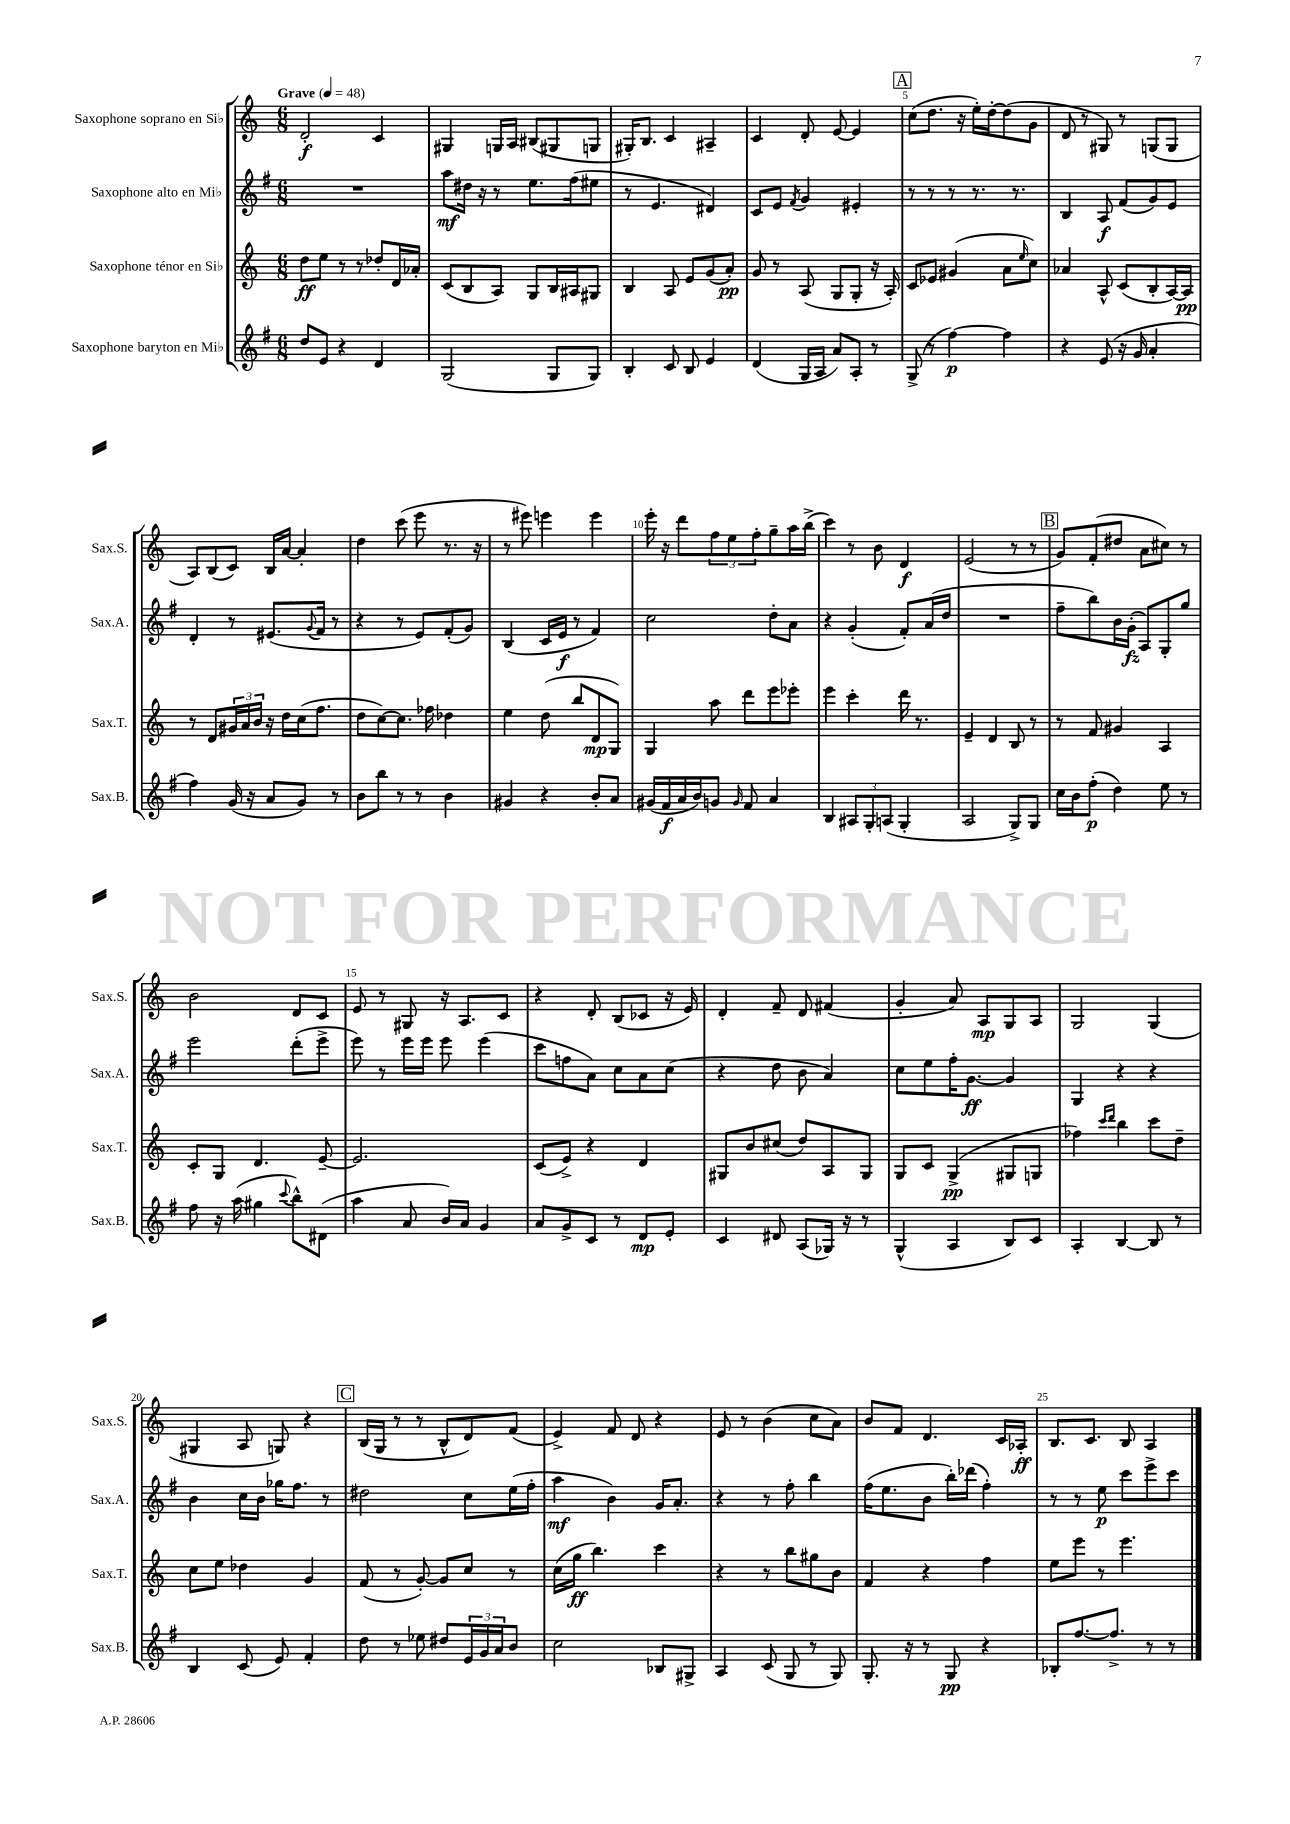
<<
\new StaffGroup <<
\new Staff = "s0" \with { instrumentName = "Saxophone soprano en Sib" shortInstrumentName = "Sax.S." } {
    \clef treble \key c \major \numericTimeSignature \time 6/8 \tempo "Grave" 4 = 48
    d'2-.\f c'4 |
    gis4 g16 a16 bis8( gis8 g8 |
    gis16-.) b8. c'4 ais4-- |
    c'4 d'8-. e'8~ e'4 |
    \mark \markup { \box "A" } c''8( d''8. r16 e''16-.) d''16~-. d''8( g'8 |
    d'8 r8 gis8) r8 g8( g8 |
    a8) b8( c'8) b16 a'16~ a'4-. |
    d''4 c'''8( e'''8 r8. r16 |
    r8 eis'''8) e'''4 e'''4 |
    e'''16-. r16 d'''8 \tuplet 3/2 { f''8 e''8 f''8-. } g''8-- a''16 b''16->( |
    c'''4) r8 b'8 d'4\f |
    e'2( r8 r8 |
    \mark \markup { \box "B" } g'8) f'8-.( dis''8 a'8 cis''8) r8 |
    b'2 d'8 c'8 |
    e'8 r8 gis8 r16 a8. c'8 |
    r4 d'8-. b8( ces'8 r16 e'16) |
    d'4-. f'8-- d'8 fis'4( |
    g'4-. a'8) a8\mp g8 a8 |
    g2 g4( |
    gis4 a8 g8) r4 |
    \mark \markup { \box "C" } b16( g16 r8 r8 b8-^ d'8) f'8( |
    e'4->) f'8 d'8 r4 |
    e'8 r8 b'4( c''8 a'8) |
    b'8 f'8 d'4. c'16 aes16-.\ff |
    b8. c'8. b8 a4 \bar "|." |
}
\new Staff = "s1" \with { instrumentName = "Saxophone alto en Mib" shortInstrumentName = "Sax.A." } {
    \clef treble \key g \major \numericTimeSignature \time 6/8
    R2. |
    a''8\mf dis''16 r16 r8 e''8. fis''16( eis''8 |
    r8 e'4. dis'4) |
    c'8 e'8 \acciaccatura { fis'8 } g'4 eis'4-. |
    \mark \markup { \box "A" } r8 r8 r8 r8. r8. |
    b4 a8\f fis'8( g'8) e'8 |
    d'4-. r8 eis'8.( \appoggiatura { g'8 } fis'16 r8 |
    r4 r8 e'8) fis'8-.( g'8) |
    b4( c'16 e'16\f r8 fis'4) |
    c''2 d''8-. a'8 |
    r4 g'4-.( fis'8-.) a'16( d''16 |
    R2. |
    \mark \markup { \box "B" } fis''8-- b''8) b'16 g'16-.\fz( a8) g8-. g''8 |
    e'''2 d'''8-.( e'''8-> |
    e'''8) r8 e'''16 e'''16 e'''8 e'''4( |
    c'''8 f''8 a'8) c''8 a'8 c''8( |
    r4 d''8 b'8 a'4) |
    c''8 e''8 fis''16-. g'8.~\ff g'4 |
    g4 r4 r4 |
    b'4 c''16 b'16 ges''16 fis''8. r8 |
    \mark \markup { \box "C" } dis''2 c''8 e''16( fis''16-. |
    a''4\mf b'4) g'16 a'8.-. |
    r4 r8 fis''8-. b''4 |
    fis''16( e''8. b'8 b''16-.) des'''16( fis''4-.) |
    r8 r8 e''8\p c'''8 e'''8-> c'''8 \bar "|." |
}
\new Staff = "s2" \with { instrumentName = "Saxophone ténor en Sib" shortInstrumentName = "Sax.T." } {
    \clef treble \key c \major \numericTimeSignature \time 6/8
    d''8\ff e''8 r8 r8 des''8-. d'16 aes'16-. |
    c'8( b8 a8) g8 b16 ais16 gis8 |
    b4 a8 e'8 g'8( a'8-.\pp) |
    g'8 r8 a8( g8 g8-. r16 a16-.) |
    \mark \markup { \box "A" } c'8 ees'8 gis'4( a'8 \grace { e''16 } c''8) |
    aes'4 a8-^ c'8( b8-. a16~) a16\pp |
    r8 d'8 \tuplet 3/2 { gis'16 a'16 b'16 } r16 d''16 c''16( f''8. |
    d''8 c''8~) c''8. fes''16 des''4 |
    e''4 d''8( b''8 d'8\mp g8) |
    g4 a''8 d'''8 e'''8 ees'''8-. |
    e'''4 c'''4-. d'''16 r8. |
    e'4-- d'4 b8 r8 |
    \mark \markup { \box "B" } r8 f'8 gis'4 a4 |
    c'8-. g8 d'4. e'8~-- |
    e'2. |
    c'8( e'8->) r4 d'4 |
    gis8 b'8 cis''8( d''8) a8 gis8 |
    g8 c'8 g4->\pp( gis8 g8 |
    fes''4) \grace { c'''16 d'''16 } b''4 c'''8 d''8-- |
    c''8 e''8 des''4 g'4 |
    \mark \markup { \box "C" } f'8( r8 g'8~-.) g'8 c''8 r8 |
    c''16( g''16\ff b''4.) c'''4 |
    r4 r8 b''8 gis''8 b'8 |
    f'4 r4 f''4 |
    e''8 e'''8 r8 e'''4. \bar "|." |
}
\new Staff = "s3" \with { instrumentName = "Saxophone baryton en Mib" shortInstrumentName = "Sax.B." } {
    \clef treble \key g \major \numericTimeSignature \time 6/8
    d''8 e'8 r4 d'4 |
    g2( g8 g8) |
    b4-. c'8 b8 e'4 |
    d'4( g16 a16 a'8) a8-. r8 |
    \mark \markup { \box "A" } g8->( r8 fis''4~\p) fis''4 |
    r4 e'8( r16 g'16 a'4-. |
    fis''4) g'16( r16 a'8 g'8) r8 |
    b'8 b''8 r8 r8 b'4 |
    gis'4 r4 b'8-. a'8 |
    gis'16( fis'16\f a'16 b'16) g'8 \grace { g'16 } fis'8 a'4 |
    b4 \tuplet 3/2 { ais8 g8-. a8( } g4-. |
    a2 g8->) g8 |
    \mark \markup { \box "B" } c''16 b'16 fis''8-.\p( d''4) e''8 r8 |
    fis''8 r16 a''16( gis''4 \appoggiatura { c'''8 } b''8-^) dis'8( |
    a''4 a'8 b'16) a'16 g'4 |
    a'8 g'8-> c'8 r8 d'8\mp e'8-. |
    c'4 dis'8 a8( ges16) r16 r8 |
    g4-^( a4 b8) c'8 |
    a4-. b4~ b8 r8 |
    b4 c'8( e'8) fis'4-. |
    \mark \markup { \box "C" } d''8 r8 ees''8 dis''8 \tuplet 3/2 { e'16 g'16 a'16 } b'8 |
    c''2 bes8 gis8-> |
    a4 c'8( g8 r8 g8) |
    g8.-. r16 r8 g8\pp r4 |
    bes8-. fis''8.~ fis''8.-> r8 r8 \bar "|." |
}
>>
>>
\layout { \context { \Score \override BarNumber.break-visibility = ##(#f #t #t) barNumberVisibility = #(every-nth-bar-number-visible 5) } }
